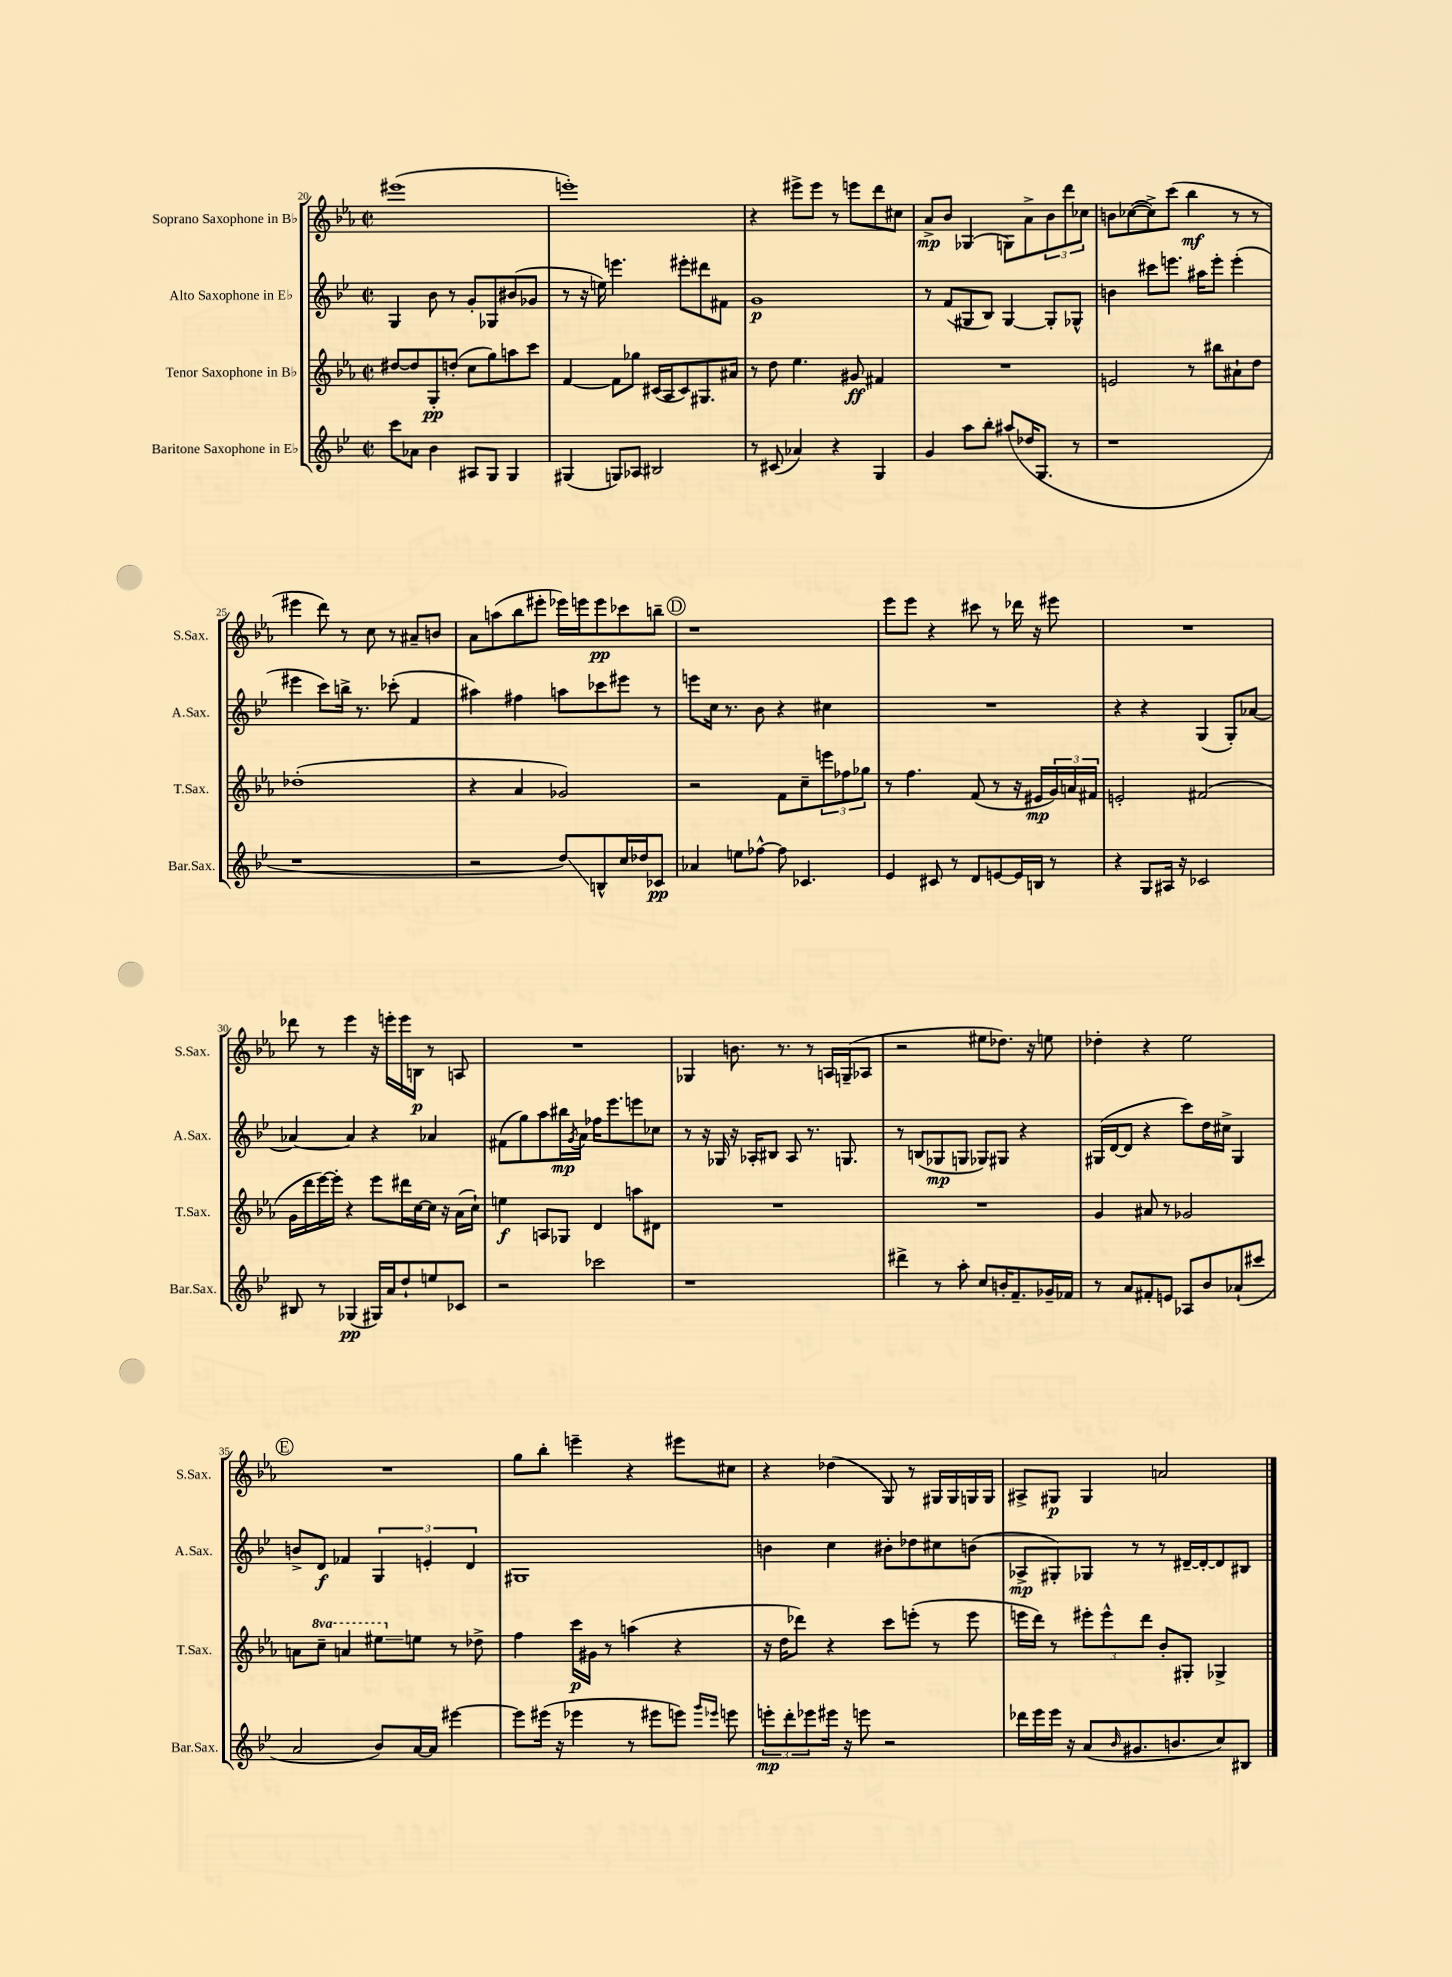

**kern	**kern	**kern	**kern
*staff4	*staff3	*staff2	*staff1
*clefG2	*clefG2	*clefG2	*clefG2
*k[b-e-]	*k[b-e-a-]	*k[b-e-]	*k[b-e-a-]
*M2/2	*M2/2	*M2/2	*M2/2
*met(c|)	*met(c|)	*met(c|)	*met(c|)
8ccc	[8dd#	4G	(1eee#
8a-	8dd#]	.	.
4b-	8G'	8b-	.
.	(8dd'	8r	.
8A#	8cc	8g'	.
8G	8gg)	8G-	.
4G	8aa	(8b#	.
.	8ccc	8g-	.
=	=	=	=
(4G#	[4f	8r	1eee')
.	.	16r	.
.	.	16ee)	.
8G)	8f]	4.eee	.
8A-	8gg-	.	.
2B#	(16c#	.	.
.	16A-	.	.
.	8c#)	8eee#'	.
.	8.G#	8ddd#	.
.	.	8f#	.
.	16a#	.	.
=	=	=	=
8r	8r	1g	4r
(8c#	8dd	.	.
4a-)	4.ee-	.	8eee#^
.	.	.	8eee#
4r	.	.	8r
.	8g#	.	8eee
4G	4f#	.	8ddd
.	.	.	8cc#
=	=	=	=
4g	1r	8r	8a-^
.	.	(8f	8b-
8aa	.	8G#	(4G-
8bb-'	.	8B-)	.
(8aa#	.	[4G#	8G)
16dd-	.	.	8a-^
8.G	.	.	.
.	.	8G#']	12b-
.	.	.	12ddd
8r	.	8G-^^	.
.	.	.	12cc-
=	=	=	=
1r	2e	4b	8b
.	.	.	([8cc-
.	.	8ccc#	8cc-^])
.	.	8.eee	(8ccc
.	8r	.	4bb-
.	.	16aa#	.
.	8bb#	8eee'	.
.	8a#`	(4eee'	8r
.	8dd	.	8r
=	=	=	=
1r	(1dd-'	4eee#	4eee#
.	.	8ccc)	8ddd)
.	.	16bb^	8r
.	.	8.r	.
.	.	.	8cc
.	.	(8ccc-'	8r
.	.	4f	8a#~
.	.	.	8b
=	=	=	=
2r	4r	4aa#)	8a-
.	.	.	(8aa
.	4a-	4ff#	8bb-
.	.	.	8eee#'
8dd)	2g-)	8aa	16eee-)
.	.	.	16eee
8B^^	.	8ccc-	8eee
16cc	.	8eee#	8ccc-
16dd-	.	.	.
8c-	.	8r	8bb~
=	=	=	=
4a-	2r	8eee	1r
.	.	16cc	.
.	.	8.r	.
8ee	.	.	.
[8ff-^^	.	8b-	.
8ff-]	8f	4r	.
4.c-	8cc~	.	.
.	12eee	4cc#	.
.	12ff-	.	.
.	12gg-	.	.
=	=	=	=
4e-	8r	1r	8eee-
.	4.ff	.	8eee-
8c#	.	.	4r
8r	.	.	.
8d	(8f	.	8ccc#
[8e	8r	.	8r
16e]	16r	.	16ddd-
16B	16e#	.	16r
8r	24g)	.	8eee#
.	24a	.	.
.	24f#	.	.
=	=	=	=
4r	2e'	4r	1r
8G	.	4r	.
16A#	.	.	.
16r	.	.	.
2c-	(2f#	(4G	.
.	.	8G')	.
.	.	[8a-	.
=	=	=	=
8B#	16g	4a-_	8ddd-
.	16ddd	.	.
8r	[16eee-)	.	8r
.	16eee-']	.	.
(4G-	4r	4a-]	4eee-
16G#)	8eee-	4r	16r
16a	.	.	16eee'
8dd`	16ddd#	.	16eee
.	[16cc	.	16B
8ee	16cc]	4a-	8r
.	16r	.	.
8c-	(16a-	.	8A
.	16cc`)	.	.
=	=	=	=
2r	4ee	(8f#	1r
.	.	8gg)	.
.	8A	8aa	.
.	8G-	16bb#	.
.	.	8qg	.
.	.	16a	.
2ccc-	4d	16ff-	.
.	.	8.eee-	.
.	8aa	8eee	.
.	8d#	8cc-	.
=	=	=	=
1r	1r	8r	4G-
.	.	16r	.
.	.	16G-	.
.	.	16r	8.b
.	.	16A-'	.
.	.	8B#	.
.	.	.	8.r
.	.	8A-	.
.	.	8.r	8r
.	.	.	16A
.	.	8.G	(16G~
.	.	.	8A-
=	=	=	=
4ddd#^	1r	8r	2r
.	.	(8B	.
8r	.	8G-	.
8aa'	.	8G	.
8cc	.	8G-)	8ee#
16b'	.	8G#	8.dd-)
8.f~	.	.	.
.	.	4r	.
.	.	.	16r
16g-~	.	.	8ee
16f-	.	.	.
=	=	=	=
8r	4g	(16G#	4dd-'
.	.	[16d	.
8a	.	8d]	.
8f#'	8a#	4r	4r
8e	8r	.	.
8A-	2g-	8ccc)	2ee-
8b-	.	16dd	.
.	.	16cc#^	.
(8a-`	.	4G#	.
8ccc#	.	.	.
=	=	=	=
2a	8a	8b^	1r
.	8ccc~	8d	.
.	4aa	4f-	.
8b-)	8eee#	6G	.
[16a	8ee	.	.
.	.	6e'	.
16a]	.	.	.
[4eee#	8r	.	.
.	.	6d	.
.	8dd-^	.	.
=	=	=	=
8eee#]	4ff	1G#	8gg
(16eee#	.	.	8bb-'
16r	.	.	.
4eee-	16ccc	.	4eee~
.	16g#	.	.
.	8r	.	.
8r	(4aa	.	4r
8eee#	.	.	.
8eee)	4r	.	8eee#
16qqggg	.	.	.
16qqeee-	.	.	.
8eee	.	.	8cc#
=	=	=	=
12eee'	16r	4b	4r
.	16dd	.	.
12ddd'	.	.	.
.	8ddd-)	.	.
12eee-	.	.	.
16eee#	4r	4cc	(4dd-
16r	.	.	.
8eee	.	.	.
2r	8ccc	8b#'	8G)
.	(8eee'	8dd-	8r
.	8r	8cc#	16G#
.	.	.	16G#
.	8eee	(8b	16G
.	.	.	16G
=	=	=	=
16ddd-	16eee	8A-^	8A#^
16eee-	16ddd)	.	.
16eee-	8r	8G#')	8G#
16r	.	.	.
(8a	12eee#'	8G-	4G#
.	12eee#^^	.	.
16qqb-	.	.	.
8.g#	.	8r	.
.	12ddd	.	.
.	8b-'	8r	2a
8.b	.	.	.
.	8G#'	[16d#~	.
.	.	16d#'_	.
8cc)	4G-^	8d#]	.
8B#	.	8B#	.
==	==	==	==
*-	*-	*-	*-
